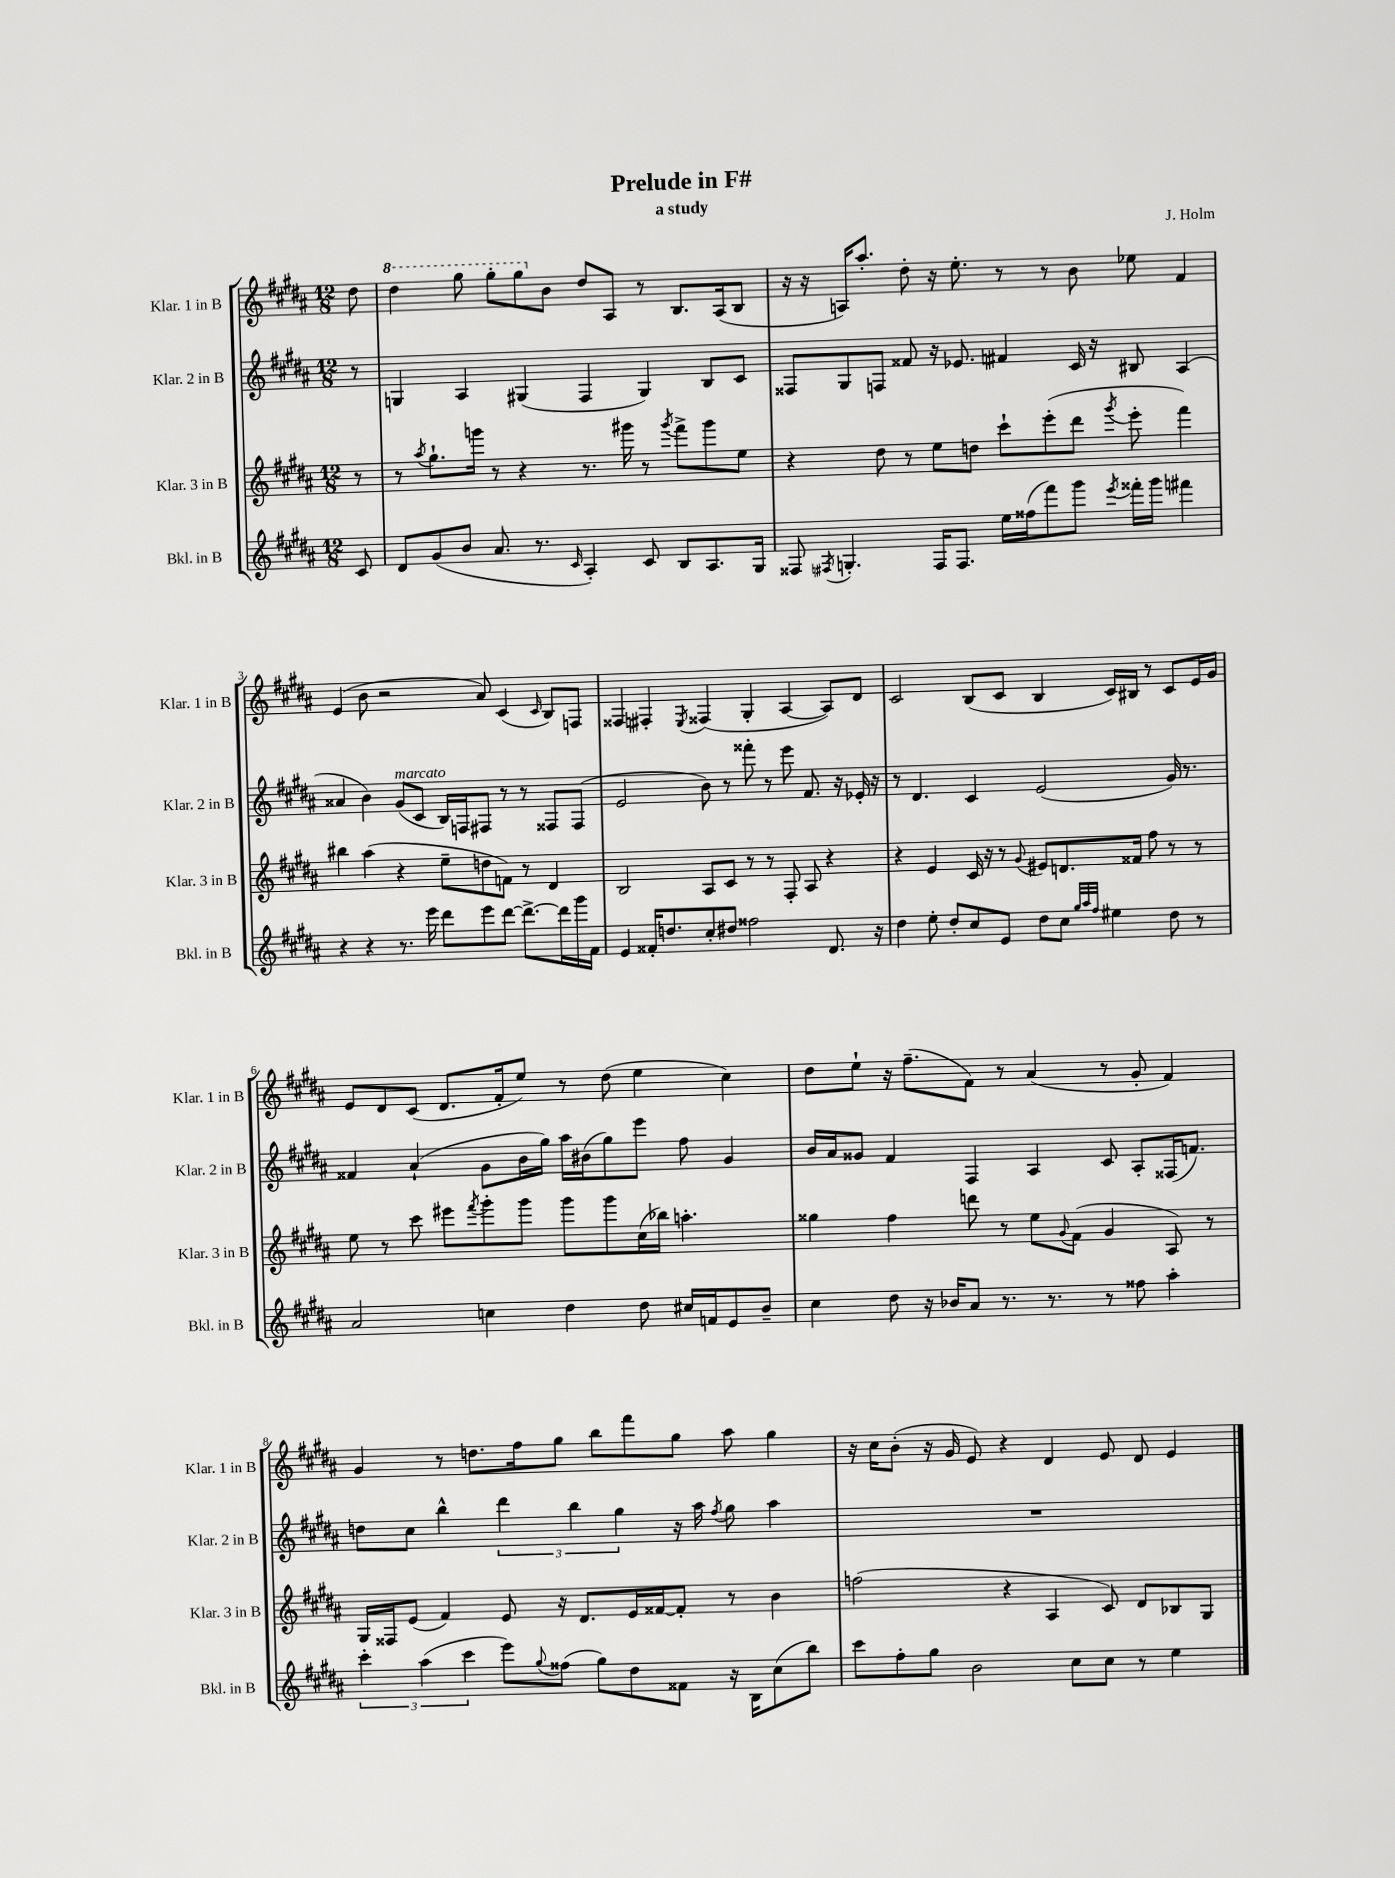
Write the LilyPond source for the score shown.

\header { title = "Prelude in F#" composer = "J. Holm" subtitle = "a study" }
<<
\new StaffGroup <<
\new Staff = "s0" \with { instrumentName = "Klar. 1 in B" shortInstrumentName = "Klar. 1 in B" } {
    \clef treble \key b \major \numericTimeSignature \time 12/8 \partial 8
    dis''8 |
    \ottava #1 dis'''4 gis'''8 gis'''8-. gis'''8 \ottava #0 b'8 dis''8 ais8 r8 b8. ais16( b8 |
    r16 r16 a16) ais''8.-. dis''8-. r16 e''8.-. r8 r8 b'8 ees''8 fis'4 |
    e'4( b'8 r2 ais'8) cis'4( \grace { cis'16 } b8) f8 |
    fisis4 fis4-. \acciaccatura { e8 } fisis4( gis4-. ais4~ ais8) dis'8 |
    cis'2 b8( cis'8 b4 cis'16) bis16 r8 cis'8 e'16 gis'16 |
    e'8 dis'8 cis'8( dis'8. fis'16-. e''8) r8 dis''8( e''4 cis''4) |
    dis''8 e''8-! r16 fis''8.--( fis'8) r8 ais'4( r8 gis'8-. fis'4) |
    gis'4 r8 d''8. fis''16 gis''8 b''8 fis'''8 gis''8 ais''8 gis''4 |
    r16 cis''16 b'8-.( r16 gis'16 e'8) r4 dis'4 e'8 dis'8 e'4 \bar "|." |
}
\new Staff = "s1" \with { instrumentName = "Klar. 2 in B" shortInstrumentName = "Klar. 2 in B" } {
    \clef treble \key b \major \numericTimeSignature \time 12/8 \partial 8
    r8 |
    g4 ais4 gis4( fis4 gis4) b8 cis'8 |
    fisis8 gis8 f8 fisis'8 r16 ees'8. fis'4 cis'16 r16 bis8 ais4( |
    aisis'4 b'4) gis'8^\markup { \italic "marcato" }( cis'8 b16) f16 fis8 r8 r8 fisis8 fisis8( |
    e'2 b'8) r8 fisis'''8-. r8 e'''8 fis'8. r16 ees'16-. r16 |
    r8 dis'4. cis'4 e'2( gis'16) r8. |
    fisis'4 ais'4-!( gis'8 b'16 gis''16) ais''16 bis'16( gis''8) e'''8 fis''8 gis'4 |
    b'16 ais'16 gisis'8 fis'4 fis4 ais4 cis'8 ais8-. fisis16( f'8.) |
    d''8 cis''8 b''4-^ \tuplet 3/2 { dis'''4 b''4 gis''4 } r16 ais''16 \acciaccatura { fis''8 } gis''8 ais''4 |
    R1. \bar "|." |
}
\new Staff = "s2" \with { instrumentName = "Klar. 3 in B" shortInstrumentName = "Klar. 3 in B" } {
    \clef treble \key b \major \numericTimeSignature \time 12/8 \partial 8
    r8 |
    r8 \acciaccatura { ais''8 } gis''8.-! g'''16 r8 r4 r8. gis'''16 r8 \acciaccatura { gis'''8 } fis'''8-> gis'''8 e''8 |
    r4 dis''8 r8 e''8 d''8 cis'''8-! e'''8-.( dis'''8 \acciaccatura { gis'''8 } e'''8-. fis'''4) |
    bis''4 ais''4( r4 e''8-- d''8 f'8) r8 dis'4 |
    b2 ais8 cis'8 r8 r8 fis8-. ais8 r4 |
    r4 e'4 cis'16 r16 r8 \appoggiatura { gis'8 } eis'8 d'8. fisis'16 fis''8 r8 r8 |
    e''8 r8 cis'''8 eis'''8 \acciaccatura { fis'''8 } gis'''8-. gis'''8 gis'''8 gis'''8 cis''16( bes''16) a''4.-. |
    gisis''4 fis''4 d'''8 r8 e''8 \appoggiatura { gis'8 } fis'8( gis'4 ais8) r8 |
    gis16 fisis16 e'8( fis'4) e'8 r16 dis'8. e'16 fisis'16~ fisis'8-. r8 b'4 |
    f''2( r4 ais4 cis'8) dis'8 bes8 gis8 \bar "|." |
}
\new Staff = "s3" \with { instrumentName = "Bkl. in B" shortInstrumentName = "Bkl. in B" } {
    \clef treble \key b \major \numericTimeSignature \time 12/8 \partial 8
    cis'8 |
    dis'8 gis'8( b'8 ais'8. r8. \grace { cis'16 } ais4-.) cis'8 b8 ais8. gis16 |
    fisis8 \acciaccatura { fis8 } g4.-. fis16 fis8. e''16 fisis''16( fis'''8) gis'''8 \acciaccatura { e'''8 } fisis'''16-. gis'''16 fis'''4 |
    r4 r4 r8. e'''16 dis'''8 e'''8 dis'''8~ dis'''8.~-> dis'''16 gis'''16 fis'16 |
    e'4 fisis'16-. d''8. cis''8-. dis''8 fisis''2 dis'8. r16 |
    dis''4 e''8-. dis''8-. cis''8 e'8 dis''8 cis''8 \grace { gis''32 ais''32 fis''32 } eis''4 dis''8 r8 |
    ais'2 c''4 dis''4 dis''8 cis''16 f'16 e'8 b'8-- |
    cis''4 dis''8 r16 bes'16 ais'8 r8. r8. r8 fisis''8 ais''4-. |
    \tuplet 3/2 { cis'''4-. ais''4( cis'''4 } e'''8) \appoggiatura { gis''8 } fisis''8( gis''8) dis''8 fisis'8 r16 b16 cis''8( b''8) |
    cis'''8 fis''8-. gis''8 b'2 cis''8 cis''8 r8 e''4 \bar "|." |
}
>>
>>
